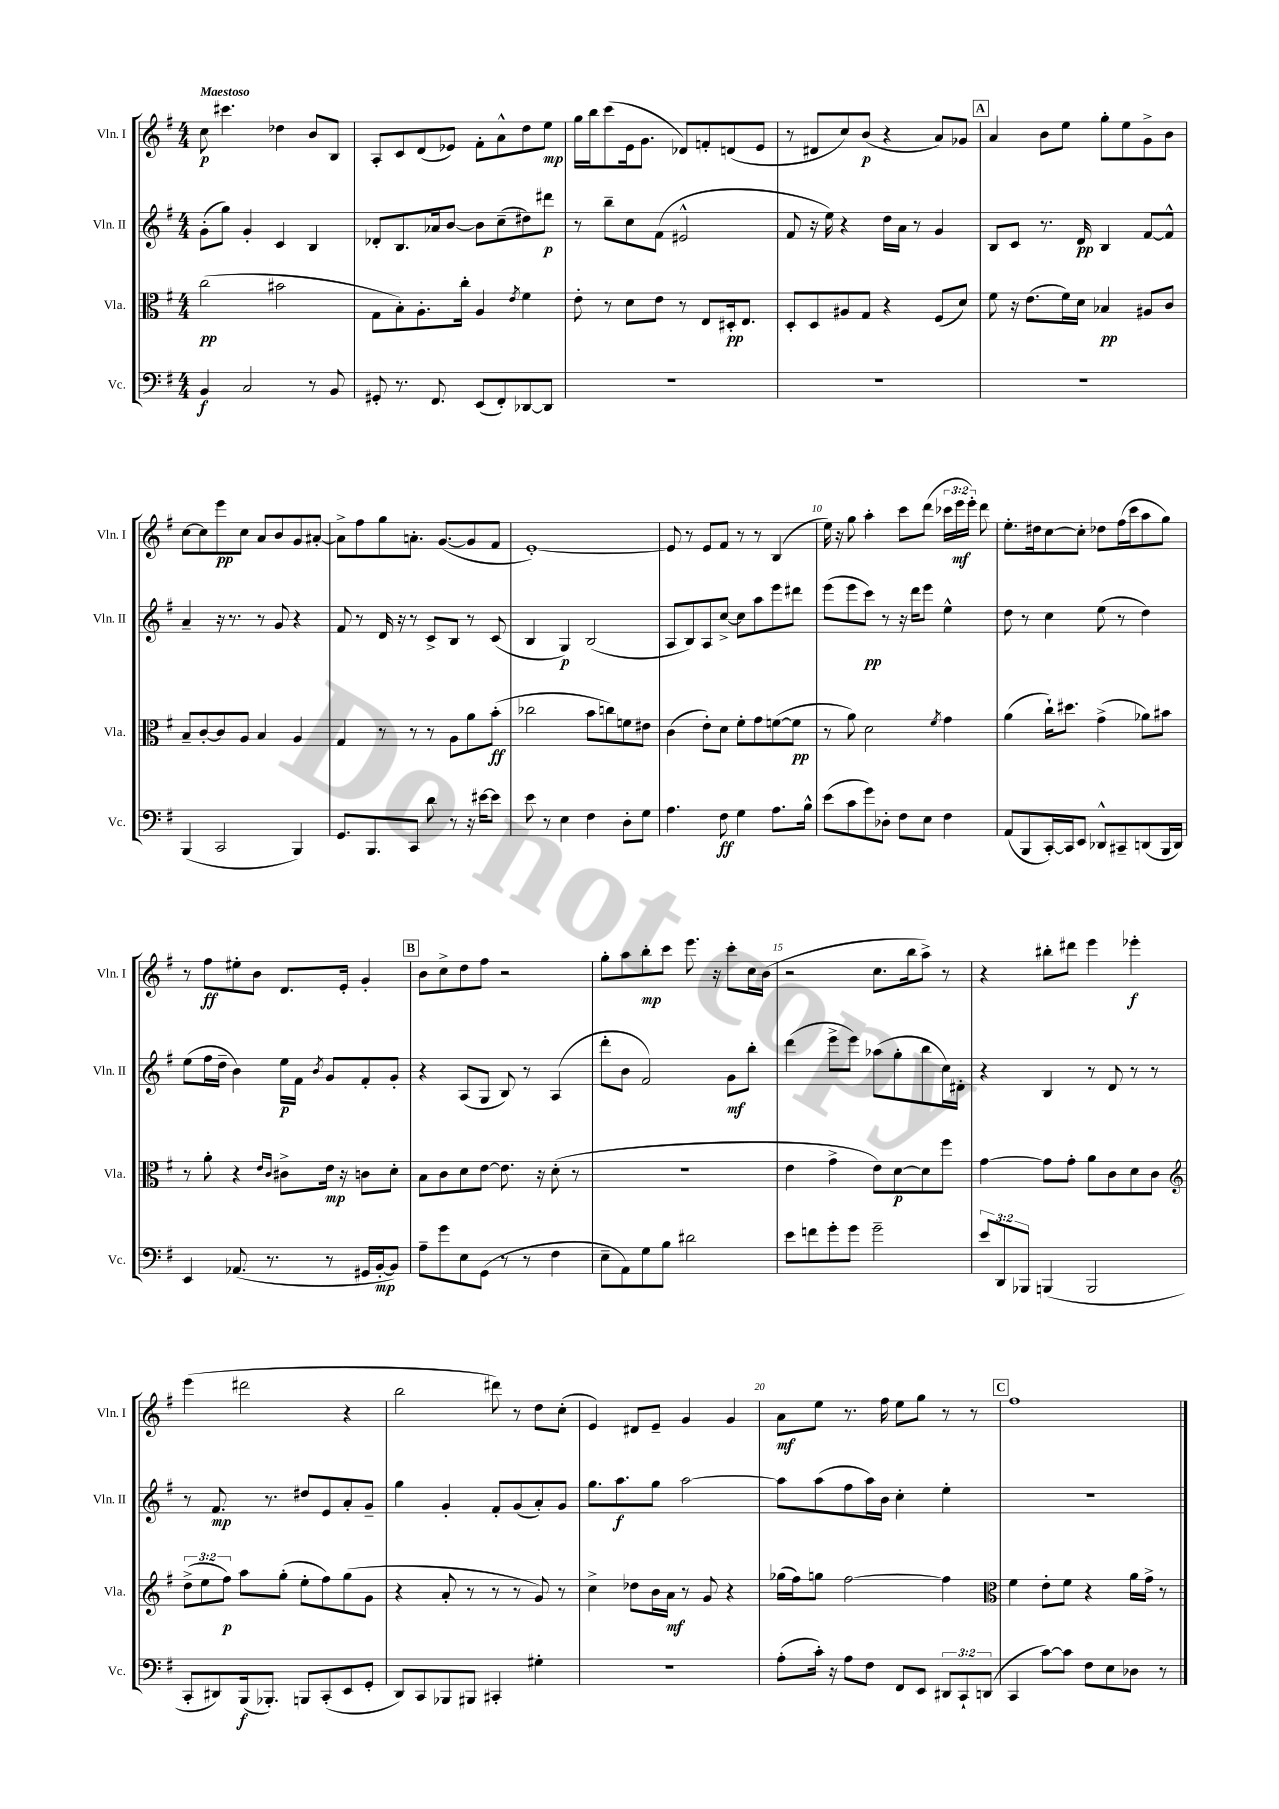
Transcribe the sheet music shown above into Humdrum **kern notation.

**kern	**dynam	**kern	**dynam	**kern	**dynam	**kern	**dynam
*part4	*part4	*part3	*part3	*part2	*part2	*part1	*part1
*staff4	*staff4	*staff3	*staff3	*staff2	*staff2	*staff1	*staff1
*I"Vc.	*	*I"Vla.	*	*I"Vln. II	*	*I"Vln. I	*
*I'Vc.	*	*I'Vla.	*	*I'Vln. II	*	*I'Vln. I	*
*clefF4	*	*clefC3	*	*clefG2	*	*clefG2	*
*k[f#]	*	*k[f#]	*	*k[f#]	*	*k[f#]	*
*M4/4	*	*M4/4	*	*M4/4	*	*M4/4	*
=1	=1	=1	=1	=1	=1	=1	=1
!	!	!	!	!	!	!LO:TX:a:B:t=Maestoso	!
4BB/	f	(2cc\	pp	(8g'\L	.	8cc\	p
.	.	.	.	8gg\J)	.	4.ccc#X\	.
2C/	.	.	.	4g'/	.	.	.
.	.	2b#X\	.	4c/	.	4dd-X\	.
8r	.	.	.	4B/	.	8b/L	.
8BB/	.	.	.	.	.	8B/J	.
=2	=2	=2	=2	=2	=2	=2	=2
8GG#X'/	.	8G\L	.	8d-X'/L	.	8A'/L	.
8.r	.	8B'\)	.	8.B/	.	8c/	.
.	.	8.A'\	.	.	.	(8d/	.
8.FF#/	.	.	.	16a-X/k	.	.	.
.	.	.	.	[8b/J	.	8e-X/J)	.
.	.	16cc'\Jk	.	.	.	.	.
(8EE/L	.	4A/	.	8b\L]	.	8f#'\L	.
8FF#'/)	.	.	.	(8cc~\	.	8a^^\	.
.	.	8qe/	.	.	.	.	.
[8DD-X/	.	4f#\	.	8dd#X\)	.	8dd\	.
8DD-/J]	.	.	.	8ddd#X\J	p	8ee\J	mp
=3	=3	=3	=3	=3	=3	=3	=3
1r	.	8e'\	.	8r	.	16gg\LL	.
.	.	.	.	.	.	16bb\J	.
.	.	8r	.	8bb~\L	.	(8ccc\	.
.	.	8d\L	.	8cc\	.	16e\k	.
.	.	.	.	.	.	8.g\J	.
.	.	8e\J	.	(8f#\J	.	.	.
.	.	8r	.	2e#X^^/	.	8d-X/L)	.
.	.	8E/L	.	.	.	8fn'/	.
.	.	16D#X'/k	pp	.	.	(8dn/	.
.	.	8.E/J	.	.	.	.	.
.	.	.	.	.	.	8e/J	.
=4	=4	=4	=4	=4	=4	=4	=4
1r	.	8D'/L	.	8f#/	.	8r	.
.	.	8D/	.	16r	.	8d#X/L	.
.	.	.	.	16ee\)	.	.	.
.	.	8A#X/	.	4r	.	8cc/)	.
.	.	8G/J	.	.	.	(8b/J	p
.	.	4r	.	16dd\LL	.	4r	.
.	.	.	.	16a\JJ	.	.	.
.	.	.	.	8r	.	.	.
.	.	(8F#/L	.	4g/	.	8a/L)	.
.	.	8d/J)	.	.	.	8g-X/J	.
!!LO:REH:place=s1:t=A
=5	=5	=5	=5	=5	=5	=5	=5
1r	.	8f#\	.	8B/L	.	4a/	.
.	.	16r	.	8c/J	.	.	.
.	.	(8.e\L	.	.	.	.	.
.	.	.	.	8.r	.	8b\L	.
.	.	16f#\L)	.	.	.	8ee\J	.
.	.	16d\JJ	.	16d/	pp	.	.
.	.	4B-X/	pp	4B/	.	8gg'\L	.
.	.	.	.	.	.	8ee\	.
.	.	8A#X/L	.	[8f#/L	.	8g^\	.
.	.	8c/J	.	8f#^^/J]	.	8b\J	.
!!LO:LB:g=z
=6	=6	=6	=6	=6	=6	=6	=6
(4BBB/	.	8B~/L	.	4a~/	.	[8cc\L	.
.	.	[8c'/	.	.	.	8cc\]	.
2CC/	.	8c/]	.	16r	.	8eee\	pp
.	.	.	.	8.r	.	.	.
.	.	8A/J	.	.	.	8cc\J	.
.	.	4B/	.	8r	.	8a/L	.
.	.	.	.	8g/	.	8b/	.
4BBB/)	.	4A/	.	4r	.	8g/	.
.	.	.	.	.	.	[8a#X'/J	.
=7	=7	=7	=7	=7	=7	=7	=7
8.GG/L	.	4G/	.	8f#/	.	8a#^\L]	.
.	.	.	.	8r	.	8ff#\	.
8.BBB/	.	.	.	.	.	.	.
.	.	8r	.	16d/	.	8gg\	.
.	.	.	.	16r	.	.	.
8CC/J	.	8r	.	8r	.	8.an'\J	.
8d\	.	8r	.	8c^/L	.	.	.
.	.	.	.	.	.	([8.g/L	.
8r	.	8A\L	.	8B/J	.	.	.
16r	.	8a\	.	8r	.	8g/]	.
[16e#X\KL	.	.	.	.	.	.	.
8e#\J]	.	(8b'\J	ff	(8c/	.	8f#/J	.
=8	=8	=8	=8	=8	=8	=8	=8
8e\	.	2cc-X\	.	4B/	.	[1e')	.
8r	.	.	.	.	.	.	.
4E\	.	.	.	4G/)	p	.	.
4F#\	.	8b\L	.	(2B/	.	.	.
.	.	8ccn\)	.	.	.	.	.
8D'\L	.	8fn\	.	.	.	.	.
8G\J	.	8e#X\J	.	.	.	.	.
=9	=9	=9	=9	=9	=9	=9	=9
4.A\	.	(4c\	.	8A/L	.	8e/]	.
.	.	.	.	8B/)	.	8r	.
.	.	8e'\L)	.	8A/	.	8e/L	.
8F#\	ff	8d\J	.	[8cc^/J	.	8f#/J	.
4G\	.	8f#'\L	.	8cc\L]	.	8r	.
.	.	8g\	.	8aa\	.	8r	.
8.A\L	.	([8fn\	.	8eee\	.	(4B/	.
.	.	8f\J]	pp	8ddd#X\J	.	.	.
16B^^\Jk	.	.	.	.	.	.	.
=10	=10	=10	=10	=10	=10	=10	=10
(8e\L	.	8r	.	(8eee\L	.	16ee\)	.
.	.	.	.	.	.	16r	.
8c\	.	8a\)	.	8eee\	.	8gg\	.
8g\)	.	2d\	.	8ccc\J)	pp	4aa'\	.
8D-X'\J	.	.	.	8r	.	.	.
8F#\L	.	.	.	16r	.	8ccc\L	.
.	.	.	.	16ddd\KL	.	.	.
8E\J	.	.	.	8eee\J	.	(8ddd\J	.
.	.	8qf#/	.	.	.	.	.
4F#\	.	4g\	.	4ee^^\	.	24ccc-X\LL	.
.	.	.	.	.	.	24eee\	mf
.	.	.	.	.	.	24eee'\JJ)	.
.	.	.	.	.	.	8ddd\	.
=11	=11	=11	=11	=11	=11	=11	=11
(8AA/L	.	(4a\	.	8dd\	.	8.ee'\L	.
8BBB/	.	.	.	8r	.	.	.
.	.	.	.	.	.	16dd#X\k	.
[16CC'/L)	.	16cc`\KL)	.	4cc\	.	[8cc\	.
16CC/J]	.	8.dd#X\J	.	.	.	.	.
8EE/J	.	.	.	.	.	8cc'\J]	.
8DD-X^^/L	.	(4g^\	.	(8ee\	.	8dd-X\L	.
8CC#X~/	.	.	.	8r	.	(16ff#\L	.
.	.	.	.	.	.	16ccc\J	.
(8DDn/	.	8a-X\L)	.	4dd\)	.	8aa\	.
16BBB/L	.	8b#X\J	.	.	.	8gg\J)	.
16DD/JJ)	.	.	.	.	.	.	.
!!LO:LB:g=z
=12	=12	=12	=12	=12	=12	=12	=12
4EE/	.	8r	.	(8ee\L	.	8r	.
.	.	8a'\	.	16ff#\L	.	8ff#\L	ff
.	.	.	.	16dd~\JJ	.	.	.
(8.AA-X/	.	4r	.	4b\)	.	8ee#X'\	.
.	.	.	.	.	.	8b\J	.
8.r	.	.	.	.	.	.	.
.	.	16qqe/LL	.	.	.	.	.
.	.	16qqc/JJ	.	.	.	.	.
.	.	8c#X^\L	.	16ee\LL	p	8.d/L	.
.	.	.	.	16f#\JJ	.	.	.
.	.	.	.	8qb/	.	.	.
8r	.	16e\Jk	mp	8g/L	.	.	.
.	.	16r	.	.	.	16e'/Jk	.
16GG#X/LL	.	8cn\L	.	8f#'/	.	4g'/	.
[16BB'/J	mp	.	.	.	.	.	.
8BB/J])	.	8d'\J	.	8g'/J	.	.	.
!!LO:REH:place=s1:t=B
=13	=13	=13	=13	=13	=13	=13	=13
8A~\L	.	8B\L	.	4r	.	8b\L	.
8g\	.	8c\	.	.	.	8cc^\	.
8E\	.	8d\	.	(8A/L	.	8dd\	.
(8GG\J	.	[8e\J	.	8G/J	.	8ff#\J	.
8r	.	8.e\]	.	8B/)	.	2r	.
8r	.	.	.	8r	.	.	.
.	.	16r	.	.	.	.	.
4F#\	.	(8d'\	.	(4A/	.	.	.
.	.	8r	.	.	.	.	.
=14	=14	=14	=14	=14	=14	=14	=14
8E~\L	.	1r	.	8ddd'\L	.	8gg'\L	.
8AA\)	.	.	.	8b\J	.	8aa\	.
8G\	.	.	.	2f#/)	.	8bb'\	mp
8B\J	.	.	.	.	.	8ccc\J	.
2d#X\	.	.	.	.	.	8.eee\	.
.	.	.	.	.	.	16r	.
.	.	.	.	8g\L	mf	8ccc'\L	.
.	.	.	.	8bb'\J	.	16cc\L	.
.	.	.	.	.	.	(16b\JJ	.
=15	=15	=15	=15	=15	=15	=15	=15
8e\L	.	4e\	.	(4ddd\	.	2r	.
8fn\	.	.	.	.	.	.	.
8g'\	.	4g^\	.	8eee^\L	.	.	.
8g\J	.	.	.	8eee\J)	.	.	.
2g~\	.	8e\L)	.	(8aa-X\L	.	8.cc\L	.
.	.	[8d\	p	8gg'\	.	.	.
.	.	.	.	.	.	16bb\k	.
.	.	8d\]	.	8bb\	.	8aa^\J)	.
.	.	8ff#\J	.	16cc\L)	.	8r	.
.	.	.	.	16d#X'\JJ	.	.	.
=16	=16	=16	=16	=16	=16	=16	=16
12e/L	.	[4g\	.	4r	.	4r	.
12DD/	.	.	.	.	.	.	.
12BBB-X/J	.	.	.	.	.	.	.
(4BBBn/	.	8g\L]	.	4B/	.	8bb#X'\L	.
.	.	8g'\J	.	.	.	8ddd#X\J	.
2BBB/	.	8a\L	.	8r	.	4eee\	.
.	.	8c\	.	8d/	.	.	.
.	.	8d\	.	8r	.	4eee-X'\	f
.	.	8c\J	.	8r	.	.	.
!!LO:LB:g=z
=17	=17	=17	=17	=17	=17	=17	=17
*	*	*clefG2	*	*	*	*	*
8CC'/L	.	(12dd^\L	.	8r	.	(4eee\	.
.	.	12ee\	.	.	.	.	.
8DD#X/)	.	.	.	8.f#/	mp	.	.
.	.	12ff#\J)	p	.	.	.	.
(16BBB/k	f	8aa\L	.	.	.	2ddd#X\	.
8.BBB-X'/J)	.	.	.	8.r	.	.	.
.	.	(8gg'\J	.	.	.	.	.
8BBBn/L	.	8ee'\L	.	8dd#X/L	.	.	.
(8CC'/	.	8ff#\)	.	8e/	.	.	.
8EE/	.	(8gg\	.	8a'/	.	4r	.
8GG'/J	.	8g\J	.	8g~/J	.	.	.
=18	=18	=18	=18	=18	=18	=18	=18
8DD/L)	.	4r	.	4gg\	.	2bb\	.
8CC/	.	.	.	.	.	.	.
8BBB-X/	.	8a'/	.	4g'/	.	.	.
8BBB#X/J	.	8r	.	.	.	.	.
4CC#X'/	.	8r	.	8f#'/L	.	8ddd#X\)	.
.	.	8r	.	(8g/	.	8r	.
4G#X'\	.	8g/)	.	8a'/)	.	8dd\L	.
.	.	8r	.	8g/J	.	(8cc'\J	.
=19	=19	=19	=19	=19	=19	=19	=19
1r	.	4cc^\	.	8.gg\L	.	4e/)	.
.	.	.	.	8.aa\	f	.	.
.	.	8dd-X\L	.	.	.	8d#X/L	.
.	.	16b\L	.	8gg\J	.	8e~/J	.
.	.	16a\JJ	mf	.	.	.	.
.	.	8r	.	[2aa\	.	4g/	.
.	.	8g/	.	.	.	.	.
.	.	4r	.	.	.	4g/	.
=20	=20	=20	=20	=20	=20	=20	=20
(8A'\L	.	(16gg-X\LL	.	8aa\L]	.	8a\L	mf
.	.	16ff#\J)	.	.	.	.	.
16c'\Jk)	.	8ggn\J	.	(8aa\	.	8ee\J	.
16r	.	.	.	.	.	.	.
8A\L	.	[2ff#\	.	8ff#\	.	8.r	.
8F#\J	.	.	.	16aa\L)	.	.	.
.	.	.	.	16b\JJ	.	16ff#\	.
8FF#/L	.	.	.	4cc'\	.	8ee\L	.
8EE/J	.	.	.	.	.	8gg\J	.
12DD#X/L	.	4ff#\]	.	4ee'\	.	8r	.
12CC`/	.	.	.	.	.	.	.
.	.	.	.	.	.	8r	.
(12DDn/J	.	.	.	.	.	.	.
!!LO:REH:place=s1:t=C
=21	=21	=21	=21	=21	=21	=21	=21
*	*	*clefC3	*	*	*	*	*
4CC/	.	4f#\	.	1r	.	1ff#	.
[8c\L)	.	8e'\L	.	.	.	.	.
8c\J]	.	8f#\J	.	.	.	.	.
8F#\L	.	4r	.	.	.	.	.
8E\	.	.	.	.	.	.	.
8D-X\J	.	16a\LL	.	.	.	.	.
.	.	16g^\JJ	.	.	.	.	.
8r	.	8r	.	.	.	.	.
==	==	==	==	==	==	==	==
*-	*-	*-	*-	*-	*-	*-	*-
